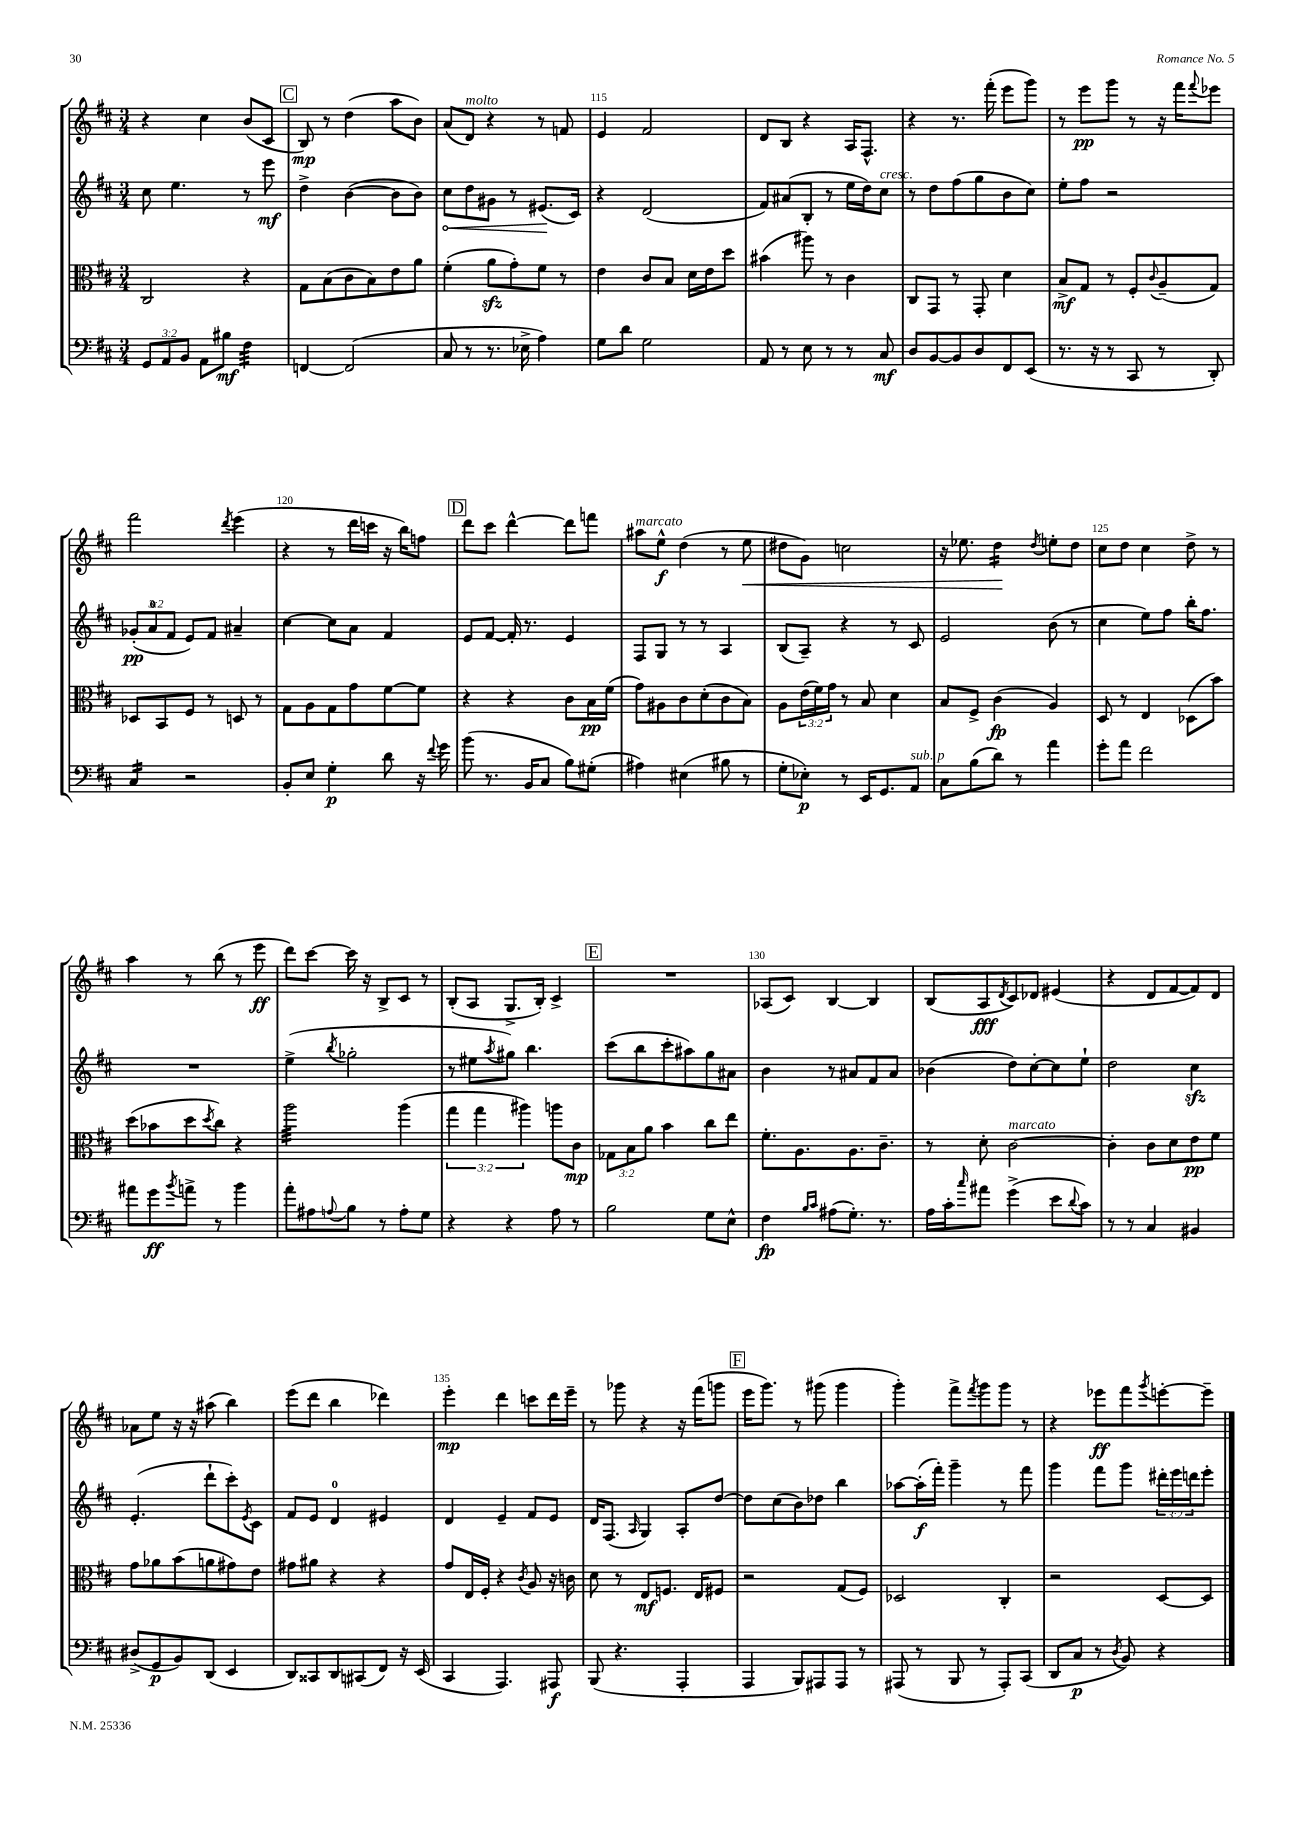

**kern	**kern	**kern	**kern
*staff4	*staff3	*staff2	*staff1
*clefF4	*clefC3	*clefG2	*clefG2
*k[f#c#]	*k[f#c#]	*k[f#c#]	*k[f#c#]
*M3/4	*M3/4	*M3/4	*M3/4
12GG	2C#	8cc#	4r
12AA	.	.	.
.	.	4.ee	.
12BB	.	.	.
8AA	.	.	4cc#
8B#	.	.	.
4F#	4r	8r	(8b
.	.	8eee	8c#
=	=	=	=
[4FF	8G	4dd^	8B)
.	(8B	.	8r
(2FF]	8c#	([4b	(4dd
.	8B)	.	.
.	8e	8b]	8aa
.	8a	8b)	8b)
=	=	=	=
8C#	(4f#'	8cc#	(8a
8r	.	8dd	8d)
8.r	8a	8g#	4r
.	8g')	8r	.
16E-^	.	.	.
4A)	8f#	(8.e#	8r
.	8r	.	8f
.	.	16c#)	.
=	=	=	=
8G	4e	4r	4e
8d	.	.	.
2G	8c#	(2d	2f#
.	8B	.	.
.	16d	.	.
.	16e	.	.
.	8dd	.	.
=	=	=	=
8AA	(4b#	8f#)	8d
8r	.	(8a#	8B
8E	8aa#)	8B'	4r
8r	8r	8r	.
8r	4c#	16ee	16A
.	.	16dd)	8.F#^^
8C#	.	8cc#	.
=	=	=	=
8D	8C#	8r	4r
[8BB	8GG	8dd	.
8BB]	8r	(8ff#	8.r
8D	8GG'	8gg	.
.	.	.	(16fff#'
8FF#	4d	8b	8eee
(8EE	.	8cc#)	8ggg)
=	=	=	=
8.r	8B^	8ee'	8r
.	8G	8ff#	8eee
16r	.	.	.
8r	8r	2r	8ggg
8CC#	8F#'	.	8r
.	8qqc#	.	.
8r	(8A~	.	16r
.	.	.	16fff#
.	.	.	8qqfff#
8DD')	8G)	.	8eee-
=	=	=	=
4C#	8D-	(12g-'	2fff#
.	.	12a	.
.	8BB	.	.
.	.	12f#	.
2r	8F#	8e)	.
.	8r	8f#	.
.	.	.	8qddd
.	8D	4a#~	(4eee
.	8r	.	.
=	=	=	=
8BB'	8G	[4cc#	4r
8E	8A	.	.
4G'	8G	8cc#]	8r
.	8g	8a	16ddd
.	.	.	16ccc
8d	[8f#	4f#	16r
.	.	.	16bb)
16r	8f#]	.	8ff
8qqf#	.	.	.
16g	.	.	.
=	=	=	=
(8b	4r	8e	8ddd
8.r	.	[8f#	8ccc#
.	4r	16f#']	[4ddd^^
16BB	.	8.r	.
8C#	.	.	.
8B)	8c#	4e	8ddd]
(8G#'	16B	.	8fff
.	(16f#	.	.
=	=	=	=
4A#)	8g)	8F#	8aa#
.	8A#	8G	8ee^^
(4E#	8c#	8r	(4dd
.	(8d'	8r	.
8B#	8c#	4A	8r
8r	8B)	.	8ee
=	=	=	=
8G'	8A	(8B	8dd#
8E-')	(24e	8A~)	8g)
.	24f#)	.	.
.	24g	.	.
8r	8r	4r	2cc
16EE	8B	.	.
8.GG	.	.	.
.	4d	8r	.
8AA	.	8c#	.
=	=	=	=
8C#	8B	2e	16r
.	.	.	8.ee-
(8B	8F#^	.	.
8d)	(4c#	.	4dd
8r	.	.	.
.	.	.	8qdd
4a	4A)	(8b	8ee'
.	.	8r	8dd
=	=	=	=
8g'	8D	4cc#	8cc#
8a	8r	.	8dd
2f#	4E	8ee)	4cc#
.	.	8ff#	.
.	(8D-	16bb'	8dd^
.	.	8.ff#	.
.	8b)	.	8r
=	=	=	=
8a#	(8dd	2.r	4aa
8g	8b-	.	.
8qb	.	.	.
8a^	8dd	.	8r
.	8qdd	.	.
8r	8cc#)	.	(8bb
4b	4r	.	8r
.	.	.	8eee
=	=	=	=
8a'	2aa	(4ee^	8ddd)
8A#	.	.	[8ccc#
8qqA	.	8qbb	.
8B	.	2gg-'	16ccc#]
.	.	.	16r
8r	.	.	8B^
8A'	(4aa	.	8c#
8G	.	.	8r
=	=	=	=
4r	6gg	8r	(8B'
.	.	8ee#	8A
.	6gg	.	.
.	.	8qaa	.
4r	.	8gg#)	8.G^
.	6aa#)	.	.
.	.	4.bb	.
.	.	.	16B')
8A	8aa	.	4c#^
8r	8c#	.	.
=	=	=	=
2B	12G-	(8ccc#	2.r
.	12B	.	.
.	.	8bb	.
.	12a	.	.
.	4b	8ccc#'	.
.	.	8aa#)	.
8G	8cc#	8gg	.
8E^^	8ee	8a#	.
=	=	=	=
4F#	8.f#'	4b	(8A-
.	.	.	8c#)
.	8.A	.	.
16qqB	.	.	.
16qqc#	.	.	.
(8A#	.	8r	[4B
8.G')	8.A	8a#	.
.	.	8f#	4B]
8.r	8.c#~	.	.
.	.	8a#	.
=	=	=	=
16A	8r	(4b-	(8B
16c#'	.	.	.
16qqcc#	.	.	.
8a#	8d'	.	8A
.	.	.	8qd
(4g^	[2c#	8dd)	8c#)
.	.	[8cc#'	8d-
8e	.	8cc#]	(4e#
8qqd	.	.	.
8c#)	.	8ee`	.
=	=	=	=
8r	4c#']	2dd	4r
8r	.	.	.
4C#	8c#	.	8d
.	8d	.	[8f#
4BB#	8e	4cc#	8f#])
.	8f#	.	8d
=	=	=	=
(8D#^	8g	(4.e'	8a-
8GG	8a-	.	8ee
8BB)	(8b	.	16r
.	.	.	16r
(8DD	8a	8ddd`	(8aa#
4EE	8g#)	8ccc#')	4bb)
.	.	8qe	.
.	8e	8c#	.
=	=	=	=
8DD)	8g#	8f#	(8eee
8CC##	8a#	8e	8ddd
8DD	4r	4d	4bb
(8CC#	.	.	.
8FF#)	4r	4e#	4ddd-)
16r	.	.	.
(16EE	.	.	.
=	=	=	=
4CC#	8g	4d	4eee'
.	16E	.	.
.	16F#'	.	.
4.AAA)	4r	4e~	4ddd
.	8qc#	.	.
.	8A	8f#	8ccc
8AAA#	16r	8e	16ddd
.	16c	.	16eee~
=	=	=	=
(8BBB	8d	16d	8r
.	.	(8.F#	.
4.r	8r	.	8ggg-
.	.	16qqA	.
.	8E	4G)	4r
.	8.F	.	.
4AAA'	.	8A'	16r
.	16E	.	(16fff#
.	8F#	[8dd	8ggg
=	=	=	=
4AAA	2r	8dd]	16eee
.	.	.	8.ggg)
.	.	(8cc#	.
8BBB)	.	8b)	8r
8AAA#	.	8dd-	(8ggg#
8AAA#	(8G	4bb	4ggg#
8r	8F#)	.	.
=	=	=	=
(8AAA#	2D-	[8aa-	4ggg')
8r	.	(16aa-']	.
.	.	16fff#')	.
8BBB	.	4ggg~	8fff#^
.	.	.	8qfff#
8r	.	.	8ggg
8AAA#')	4C#'	8r	8ggg
(8CC#	.	8fff#	8r
=	=	=	=
8DD	2r	4ggg	4r
8C#	.	.	.
8r	.	8fff#	8eee-
8qD	.	.	.
8BB)	.	8ggg	8fff#
.	.	.	8qggg
4r	[8D	24ddd#'	[8eee'
.	.	24eee	.
.	.	24ddd	.
.	8D]	8eee'	8eee~]
==	==	==	==
*-	*-	*-	*-
